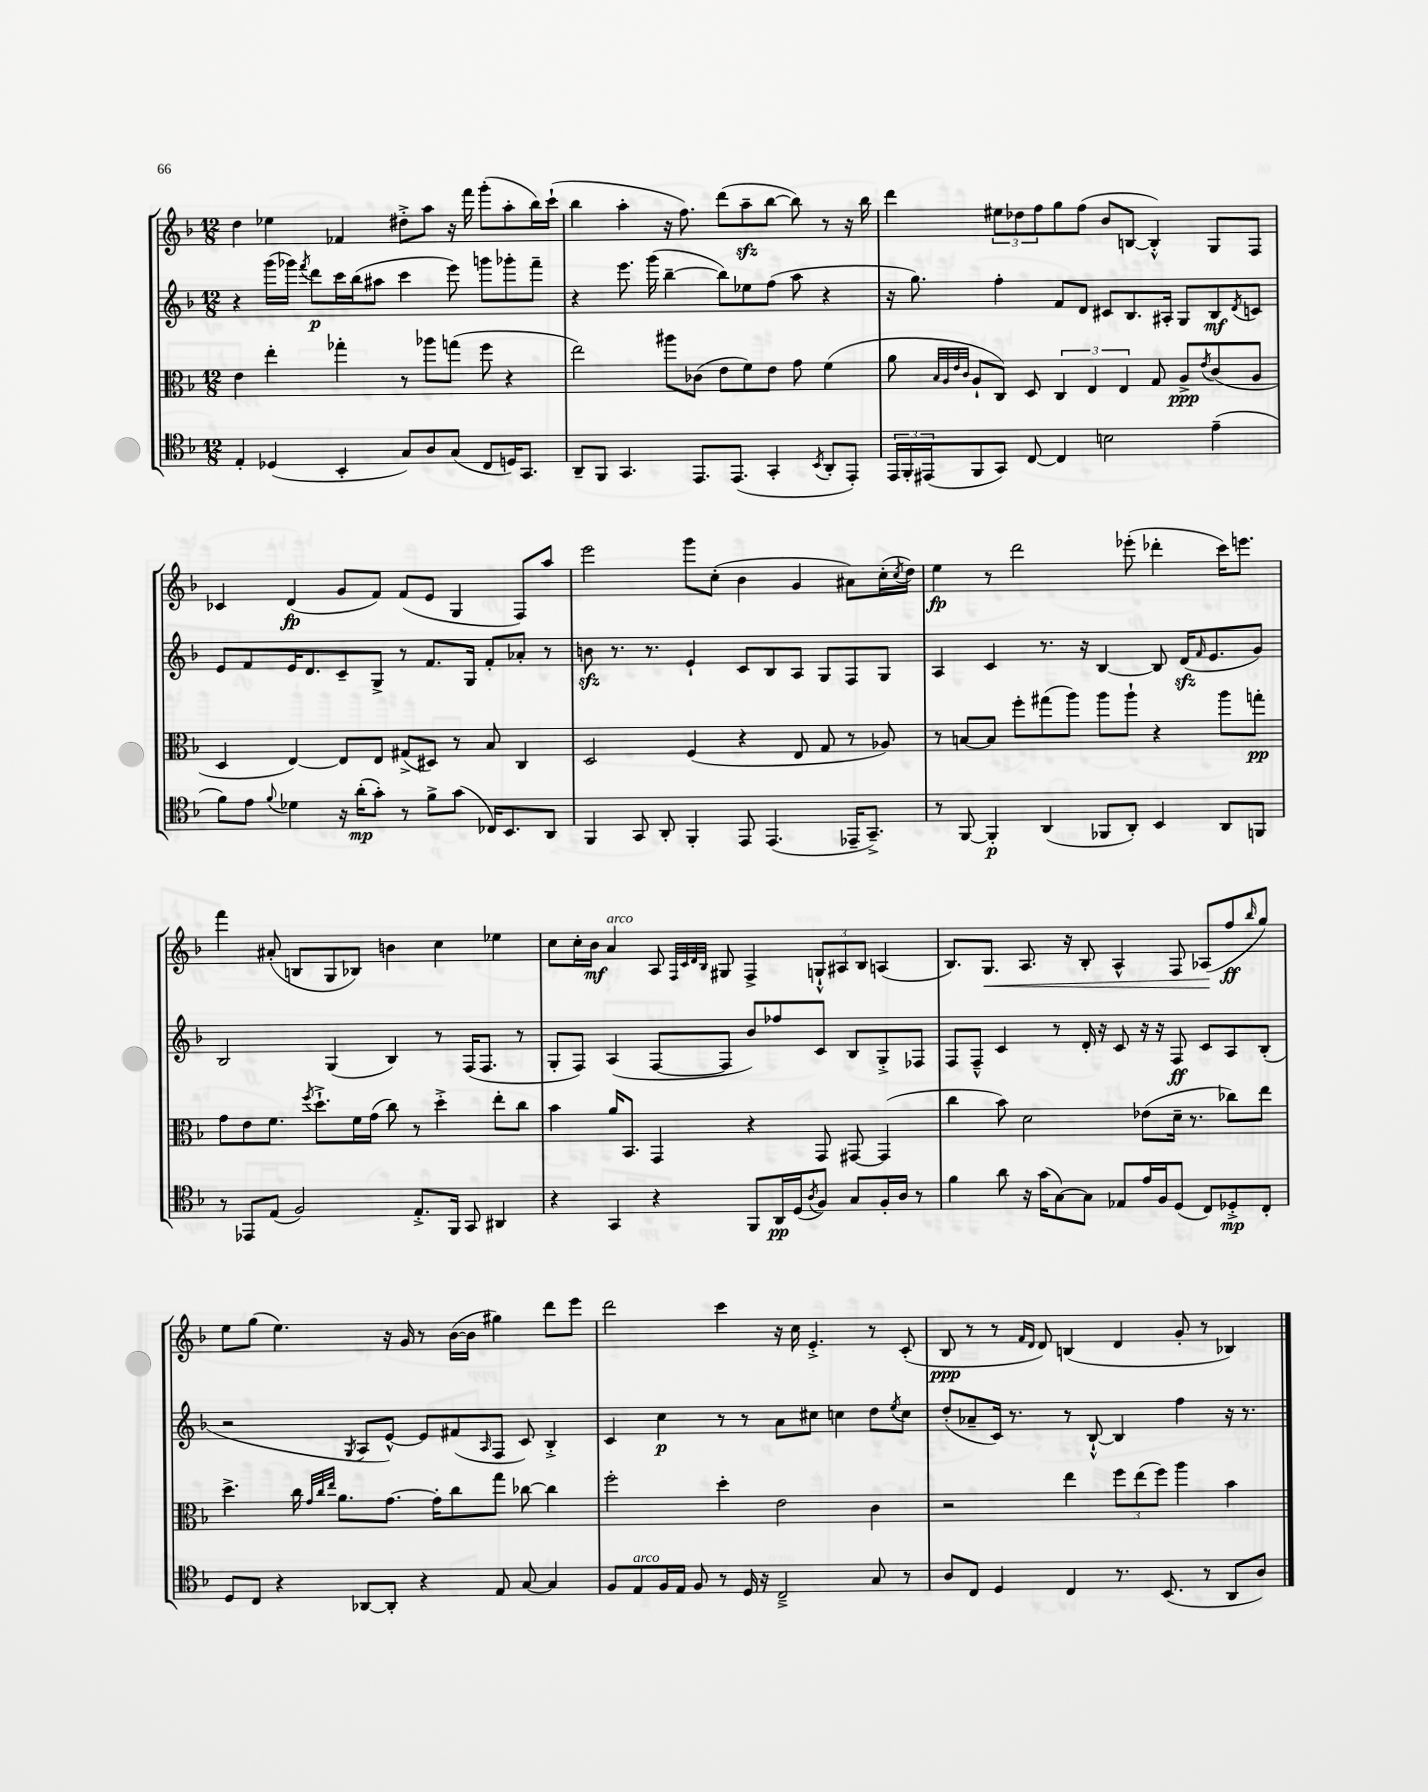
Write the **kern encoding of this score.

**kern	**kern	**kern	**kern
*staff4	*staff3	*staff2	*staff1
*clefC4	*clefC3	*clefG2	*clefG2
*k[b-]	*k[b-]	*k[b-]	*k[b-]
*M12/8	*M12/8	*M12/8	*M12/8
4E'	4e	4r	4dd
(4D-	4ee'	(16ggg	4ee-
.	.	16ggg-)	.
.	.	8qfff	.
.	.	8ddd	.
4BB-'	4gg-'	16ccc	4f-
.	.	(16bb-	.
.	.	8aa#	.
8G)	8r	4ccc	8dd#'^
8A	8aa-	.	8aa
(8G	(8gg	8eee)	16r
.	.	.	16fff
8C	8ff	8ggg	(8ggg'
16D)	4r	8ggg-'	8aa'
8.GG	.	.	.
.	.	8fff~	16bb-)
.	.	.	(16ccc`
=	=	=	=
8AA~	2ee)	4r	4bb-
8FF	.	.	.
4.GG	.	8.eee	4aa'
.	.	(16ggg	.
.	8aa#	[4bb-~	16r
.	.	.	8.ff)
8.EE	(8c-	.	.
.	8e	8bb-])	(8ddd
(8.EE	.	.	.
.	8f)	8ee-	8aa~
4GG'	8e	(8ff	[8bb-
.	8g	8aa	8bb-])
8qBB-	.	.	.
8AA'	(4f	4r	8r
8EE')	.	.	16r
.	.	.	16bb-
=	=	=	=
24EE	8a	16r	4ddd
24FF'	.	.	.
.	.	8.gg)	.
(24EE#	.	.	.
.	32qqB-	.	.
.	32qqA	.	.
.	32qqe	.	.
.	32qqc	.	.
8FF	8A`	.	.
8GG)	8C)	4ff'	12ee#
.	.	.	12dd-
[8C	8D	.	.
.	.	.	12ff
4C]	6C	8f	8gg
.	.	8d	(8ff
.	6E	.	.
2B	.	8c#	8b-
.	6E	.	.
.	.	8.B-	[8B
.	8G	.	4B'^^])
.	.	16A#'	.
.	8A^	8G	.
.	8qe	.	.
(4e~	(8c	8B-	8G
.	.	8qd	.
.	8A	8c	8F
=	=	=	=
8f)	4D	8e	4c-
8e	.	8f	.
8qqf	.	.	.
4d-	[4E)	16e	(4d
.	.	8.d	.
16r	8E]	8c~	8g
(16a'	.	.	.
8g')	8E	8G^	8f)
8r	(8G#^	8r	(8f
8f^	8D#)	8.f	8e
(8g	8r	.	4G
.	.	16G	.
16C-)	8B-	8f'	.
8.BB-	.	.	.
.	4C	8a-'	8F)
8AA	.	8r	8aa
=	=	=	=
4FF	2D	8b	2eee
.	.	8.r	.
8GG	.	.	.
.	.	8.r	.
8AA'	.	.	.
4FF'	(4F	4e`	8ggg
.	.	.	(8cc'
8EE	4r	8c	4b-
(4.EE	.	8B-	.
.	8E	8A	4g
.	8G	8G	.
16EE-~	8r	8F	8a#)
8.GG~^)	.	.	.
.	8A-)	8G	(16cc'
.	.	.	8qcc
.	.	.	16dd)
=	=	=	=
8r	8r	4A	4ee
[8FF	[8B	.	.
4FF']	8B]	4c	8r
.	8ff'	.	2ddd
(4AA	(8gg#	8.r	.
.	8aa)	.	.
.	.	16r	.
8FF-	8aa	[4B-	.
8AA')	8aa`	.	(8eee-'
4BB-	4r	8B-]	4ddd-'
.	.	(16d	.
.	.	16qqf	.
.	.	8.e	.
8AA	8aa	.	16ccc)
.	.	.	8.eee
8FF	8gg'	8g)	.
=	=	=	=
8r	8g	2B-	4fff
8EE-	8e	.	.
(8E	8.f	.	(8a#'
2F)	.	.	8B
.	8qff	.	.
.	8.dd`^	.	.
.	.	(4G	8G
.	16f	.	8B-)
.	(16g	.	.
.	8cc)	4B-)	4b
8.E'^	8r	.	.
.	4dd'^	8r	4cc
16FF	.	.	.
8GG	.	(16F	.
.	.	8.F	.
4AA#	8ee'	.	4ee-
.	8cc	8r	.
=	=	=	=
4r	4b-	8G'	8cc
.	.	8F)	16cc'
.	.	.	16b-
4GG	16a	(4A	4a
.	8.BB-	.	.
4r	4GG	[8F	8A
.	.	.	32qqF
.	.	.	32qqc
.	.	.	32qqd
.	.	.	32qqB-
.	.	8F]	8G#
8FF	4r	8b-)	4F^
16AA	.	8ff-	.
(16D	.	.	.
8qA	.	.	.
8F)	8GG	8c	12G`^^
.	.	.	12A#
8G	[8GG#	8B-	.
.	.	.	12B-
16F'	(4GG#]	8G'^	(4A
16A	.	.	.
8r	.	8F-	.
=	=	=	=
4f	4cc	8F	8.B-)
.	.	8F~^^	.
.	.	.	8.G
8a	8b-)	4c	.
16r	2d	.	8.A
(16g	.	.	.
[8G)	.	8r	.
.	.	.	16r
8G]	.	16d'	8B-'
.	.	16r	.
8E-	.	8c	4A^^
16e	(8e-	16r	.
16F	.	16r	.
(8D	16d~	8F	8F
.	8.r	.	.
8C)	.	8c	(8A-
8D-'^	8cc-)	8A	8ff
.	.	.	16qqbb-
8C'	8ee	(8B-'	8gg)
=	=	=	=
8D	4.dd^	2r	8ee
8C	.	.	(8gg
4r	.	.	4.ee)
.	16cc	.	.
.	32qqg	.	.
.	32qqcc	.	.
.	32qqee	.	.
.	8.a	.	.
.	.	8qG	.
[8AA-	.	8A	.
8AA-']	[8.g	[8e^^)	16r
.	.	.	16g
4r	.	8e]	8r
.	16g']	.	.
.	8cc	(8f#	([16b-
.	.	.	16b-]
.	.	16qqA	.
8E	8gg	8F	4gg#)
[8G	[8cc-	8c)	.
4G]	4cc-]	4B-'^	8ddd
.	.	.	8eee
=	=	=	=
8F	2ff'	4c	2ddd
8E	.	.	.
16F	.	4cc	.
16E	.	.	.
8F	.	.	.
8r	4dd'	8r	4ccc
16D	.	8r	.
16r	.	.	.
2C~^	2e	8a	16r
.	.	.	16cc
.	.	8cc#	4.e'^
.	.	4cc	.
8G	4c	8dd	8r
.	.	8qee	.
8r	.	8cc	(8c'
=	=	=	=
8A	2r	(8dd'	8B-
8C	.	8a-~	8r
4D	.	16c)	8r
.	.	8.r	.
.	.	.	16qqf
.	.	.	16qqd
.	.	.	8d)
4C	4ee	8r	(4B
.	.	[8B-`^^	.
8.r	12ff	4B-]	4d
.	(12ee	.	.
.	12ff)	.	.
(8.BB-	.	.	.
.	4aa	4ff	8g'
8r	.	.	8r
8AA	4b-	16r	4B-)
.	.	8.r	.
8A)	.	.	.
==	==	==	==
*-	*-	*-	*-
